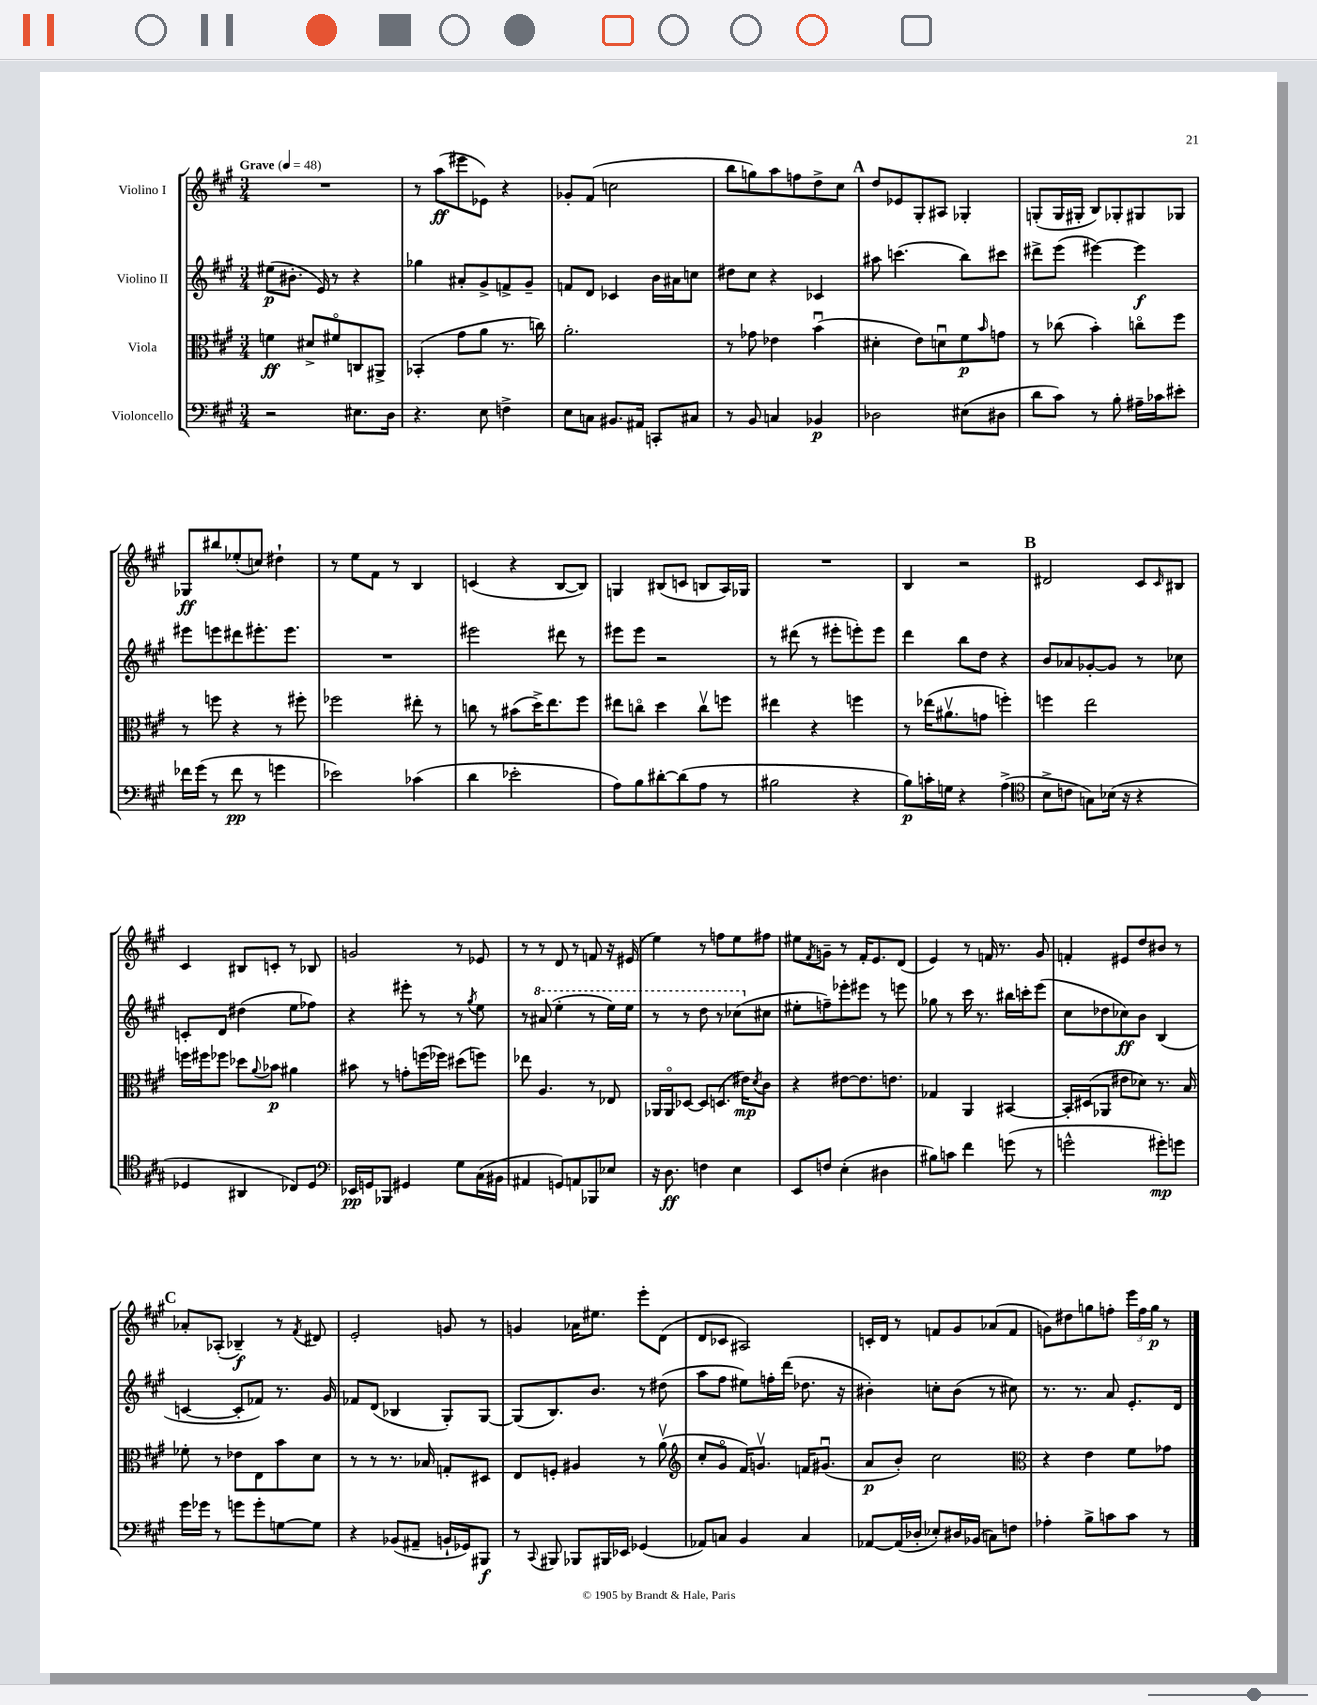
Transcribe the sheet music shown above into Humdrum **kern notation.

**kern	**kern	**kern	**kern
*staff4	*staff3	*staff2	*staff1
*clefF4	*clefC3	*clefG2	*clefG2
*k[f#c#g#]	*k[f#c#g#]	*k[f#c#g#]	*k[f#c#g#]
*M3/4	*M3/4	*M3/4	*M3/4
*MM48	*MM48	*MM48	*MM48
2r	4f\	(8ee#\L	2.r
.	.	8.b#'\J	.
.	8d#^/L	.	.
.	.	16e/)	.
.	8f#o/	8r	.
8.E#\L	8C/	4r	.
.	8AA#^/J	.	.
16D\Jk	.	.	.
=	=	=	=
4.r	(4BB-'/	4gg-\	8r
.	.	.	(8aa\L
.	8g#\L	8a#'/L	8eee#\
8E\	8a\J	8g#^/	8e-\J)
4F^\	8.r	8f^/	4r
.	.	8g#~/J	.
.	16cc\)	.	.
=	=	=	=
8E\L	2.a'\	8f/L	8g-'/L
8C\J	.	8d/J	(8f#/J
8.BB#/L	.	4c-/	2cc\
16AA#/Jk	.	.	.
8CC'/L	.	16b\LL	.
.	.	16a#\J	.
8C#/J	.	8cc\J	.
=	=	=	=
8r	8r	8dd#\L	8bb\L
8BB/	8g-\	8cc#\J	8gg\)
4C/	4e-\	4r	8aa\
.	.	.	8ff\
4BB-/	(4bu\	4c-/	8dd^\
.	.	.	8cc#\J
=	=	=	=
2D-\	4d#'\	8aa#\	8dd/L
.	.	(4.ccc\	8e-/
.	8e\L)	.	8G#'/
.	8du\	.	8A#/J
(8E#\L	8f#\	8bb\L)	4G-'/
.	16qqb/	.	.
8D#\J	8g\J	8ccc#\J	.
=	=	=	=
8d\L	8r	8ddd#^\L	(8G'/L
8c#\J)	(8cc-\	(8eee\J	16G/L
.	.	.	16G#'/JJ
8r	4b'\)	[4eee#\)	8B/L)
8B'\	.	.	8G-'/
16A#~\LL	8cco\L	4eee#\]	8G#/
16c-\J	.	.	.
8e#'\J	8ff#\J	.	8G-/J
=	=	=	=
16f-\LL	8r	8eee#\L	8G-/L
(16g#\JJ	.	.	.
8r	8ff\	8eee\	8bb#/
8f-\	4r	8ddd#\	(8ee-'/
8r	.	8.eee#'\	8cc/J)
4g\	8r	.	4dd#`\
.	.	8.eee#\J	.
.	8ff#'\	.	.
=	=	=	=
2e-\)	2ff-\	2.r	8r
.	.	.	8ee\L
.	.	.	8f#\J
.	.	.	8r
(4c-\	8ee#'\	.	4B/
.	8r	.	.
=	=	=	=
4d\	8cc\	2eee#\	(4c/
.	8r	.	.
2e-'\	(8b#\L	.	4r
.	16dd^\K)	.	.
.	8.ee\	.	.
.	.	8ddd#\	[8B/L
.	8ff#\J	8r	8B/]J)
=	=	=	=
8A\L)	8ee#\L	8eee#\L	4G/
8B\	8cco\J	8eee#\J	.
[8d#'\	4dd\	2r	(8B#/L
(8d#\]	.	.	8c/J
8A\J	8ccv\L	.	8B/L
8r	8ff\J	.	16A/L)
.	.	.	16G-/JJ
=	=	=	=
2B#\	4ee#\	8r	2.r
.	.	(8ddd#\	.
.	4r	8r	.
.	.	8eee#'\L	.
4r	4ff\	8eee'\)	.
.	.	8eee\J	.
=	=	=	=
8B\L)	8r	4ddd\	4B/
16c'\L	(16ee-\LK	.	.
16G\JJ	8.a#v\	.	.
4r	.	8bb\L	2r
.	8g\J	8dd\J	.
(4A^\	4ff'\)	4r	.
=	=	=	=
*clefC4	*	*	*
8B^\L	4ff\	8b/L	2d#/
8c\J	.	8a-/	.
8G\L)	2ee\	[8g-'/	.
(16B-\Jk	.	8g-/]J	.
16r	.	.	.
4r	.	8r	8c#/L
.	.	.	16qqc#/
.	.	8cc-\	8B#/J
=	=	=	=
4D-/	16ff\LL	8c'/L	4c#/
.	16ff#\J	.	.
.	8ff-\J	8d/J	.
4AA#/	8dd-\L	(4dd#\	8B#/L
.	8qqa/	.	.
.	8b-\J	.	8c'/J
8C-/L)	4a#\	8ee\L	8r
8D-/J	.	8ff-\J)	8B-/
=	=	=	=
*clefF4	*	*	*
16EE-/LL	8b#\	4r	2g/
16GG/J	.	.	.
8BBB-/J	8r	.	.
4GG#/	8g'\L	8eee#'\	.
.	(16ff\L	8r	.
.	16ff-\JJ)	.	.
8G#\L	(8dd#\L	8r	8r
.	.	8qgg#/	.
(16C#\L	8ff\J)	8ee\	8e-/
16BB#\JJ	.	.	.
=	=	=	=
4AA#/	8ee-\	8r	8r
.	4.A/	(8aa#/	8r
8GG/L)	.	4eee'\	8d/
8AA/	.	.	8r
8BBB-/	8r	8r	8f/
8E-/J	8E-/	16eee\LL)	16r
.	.	16eee\JJ	(16e#/
=	=	=	=
16r	16AA-/LL	8r	4ee\)
8.D\	16AA-o/J	.	.
.	[8D-/J	8r	.
4F\	8D-/]L	8ddd\	8r
.	(8.D/J	8r	8ff\L
4E\	.	(8ccc-\L	8ee\
.	16e#\LK)	.	.
.	8qd/	.	.
.	8c#\J	8cc#\J	8ff#\J
=	=	=	=
8EE/L	4r	8ee#'\L	8ee#\L
.	.	.	8qf#/
8F/J	.	8ff~\)	8g~\J
(4E'\	[8e#\L	8eee-'\	8r
.	8.e#\]	8eee#\J	16f#'/LK
.	.	.	8.e/
4D#\	.	8r	.
.	8.e\J	.	.
.	.	8eee\	(8d/J
=	=	=	=
8B#\L)	4G-/	8gg-\	4e/)
8c\J	.	8r	.
4f#\	4AA/	16ccc#\	8r
.	.	8.r	.
.	.	.	16f/
.	.	.	8.r
(8g\	[4BB#/	16bb#\LL	.
.	.	16ccc'\J	.
8r	.	(8eee\J	8g#/
=	=	=	=
2g^^\	16BB#'/]LL	8cc#\L	4f'/
.	(16D#/J	.	.
.	8AA-/J	8dd-\	.
.	8e#\L	8cc-\)	8e#/L
.	8d-\J)	8b\J	8dd/
8g#'\L)	8.r	(4B/	8b#/J
8g\J	.	.	8r
.	16B/	.	.
=	=	=	=
16g#\LL	8f-'\	[4c/	8a-'/L
16g-\JJ	.	.	.
8r	8r	.	(8A-'/J
8g\L	8e-\L	8c'/]L	4B-~/)
8g'\	8E\	8f-/J)	.
[8G\	8b\	8.r	8r
.	.	.	8qf#/
8G\]J	8d\J	.	8d#/
.	.	16g#/	.
=	=	=	=
4r	8r	8f-/L	2e'/
.	8r	(8d/J	.
(8BB-/L	8.r	4B-/	.
8AA#~/J	.	.	.
.	16B-/	.	.
16BB`/LL	8G'/L	8G#'/L)	8g/
16GG-/J)	.	.	.
8BBB#/J	8D#/J	[8G#/J	8r
=	=	=	=
8r	8E/L	(8G#/]L	4g/
8qqCC#/	.	.	.
8BBB#/	8F'/J	8.B/)	.
8BBB-/L	4A#/	.	16a-\LK
.	.	8.b/J	8.ee#\J
16BBB#/L	.	.	.
16EE-/JJ	.	.	.
(4GG-/	8r	8r	8eee'\L
.	(8av\	(8dd#\	(8d\J
=	=	=	=
*	*clefG2	*	*
8AA-/L)	8cc#'/L	8aa\L	8d/L
8C/J	8g#o/J	8ff#\J	8c-/J
4BB/	16f#/LK)	8ee#\L)	2A#/)
.	8.gv/J	.	.
.	.	16ff'\L	.
.	.	(16ddd\JJ	.
4C/	16f/LK	8.dd-\	.
.	(8.g#u/J	.	.
.	.	16r	.
=	=	=	=
[8AA-/L	8a/L	4b#'\)	16c'/LL
.	.	.	16d/JJ
(16AA-/]L	8b'/J)	.	8r
16D-'/JJ	.	.	.
8E-'/L)	2cc#\	8cc'\L	8f/L
16D#/L	.	(8b#\J	8g#/
(16BB-/JJ	.	.	.
8C\L)	.	8r	(8a-/
8F\J	.	8cc#\)	8f/J
=	=	=	=
*	*clefC3	*	*
4A-'\	4r	8.r	8g\L)
.	.	.	8dd#\
.	.	8.r	.
8B^\L	4e\	.	8gg\
8c\	.	8a/	8ff'\J
8c\J	8f#\L	8.e'/L	24eee\LL
.	.	.	24ff\
.	.	.	24gg\JJ
8r	8g-\J	.	8r
.	.	16d/Jk	.
==	==	==	==
*-	*-	*-	*-
